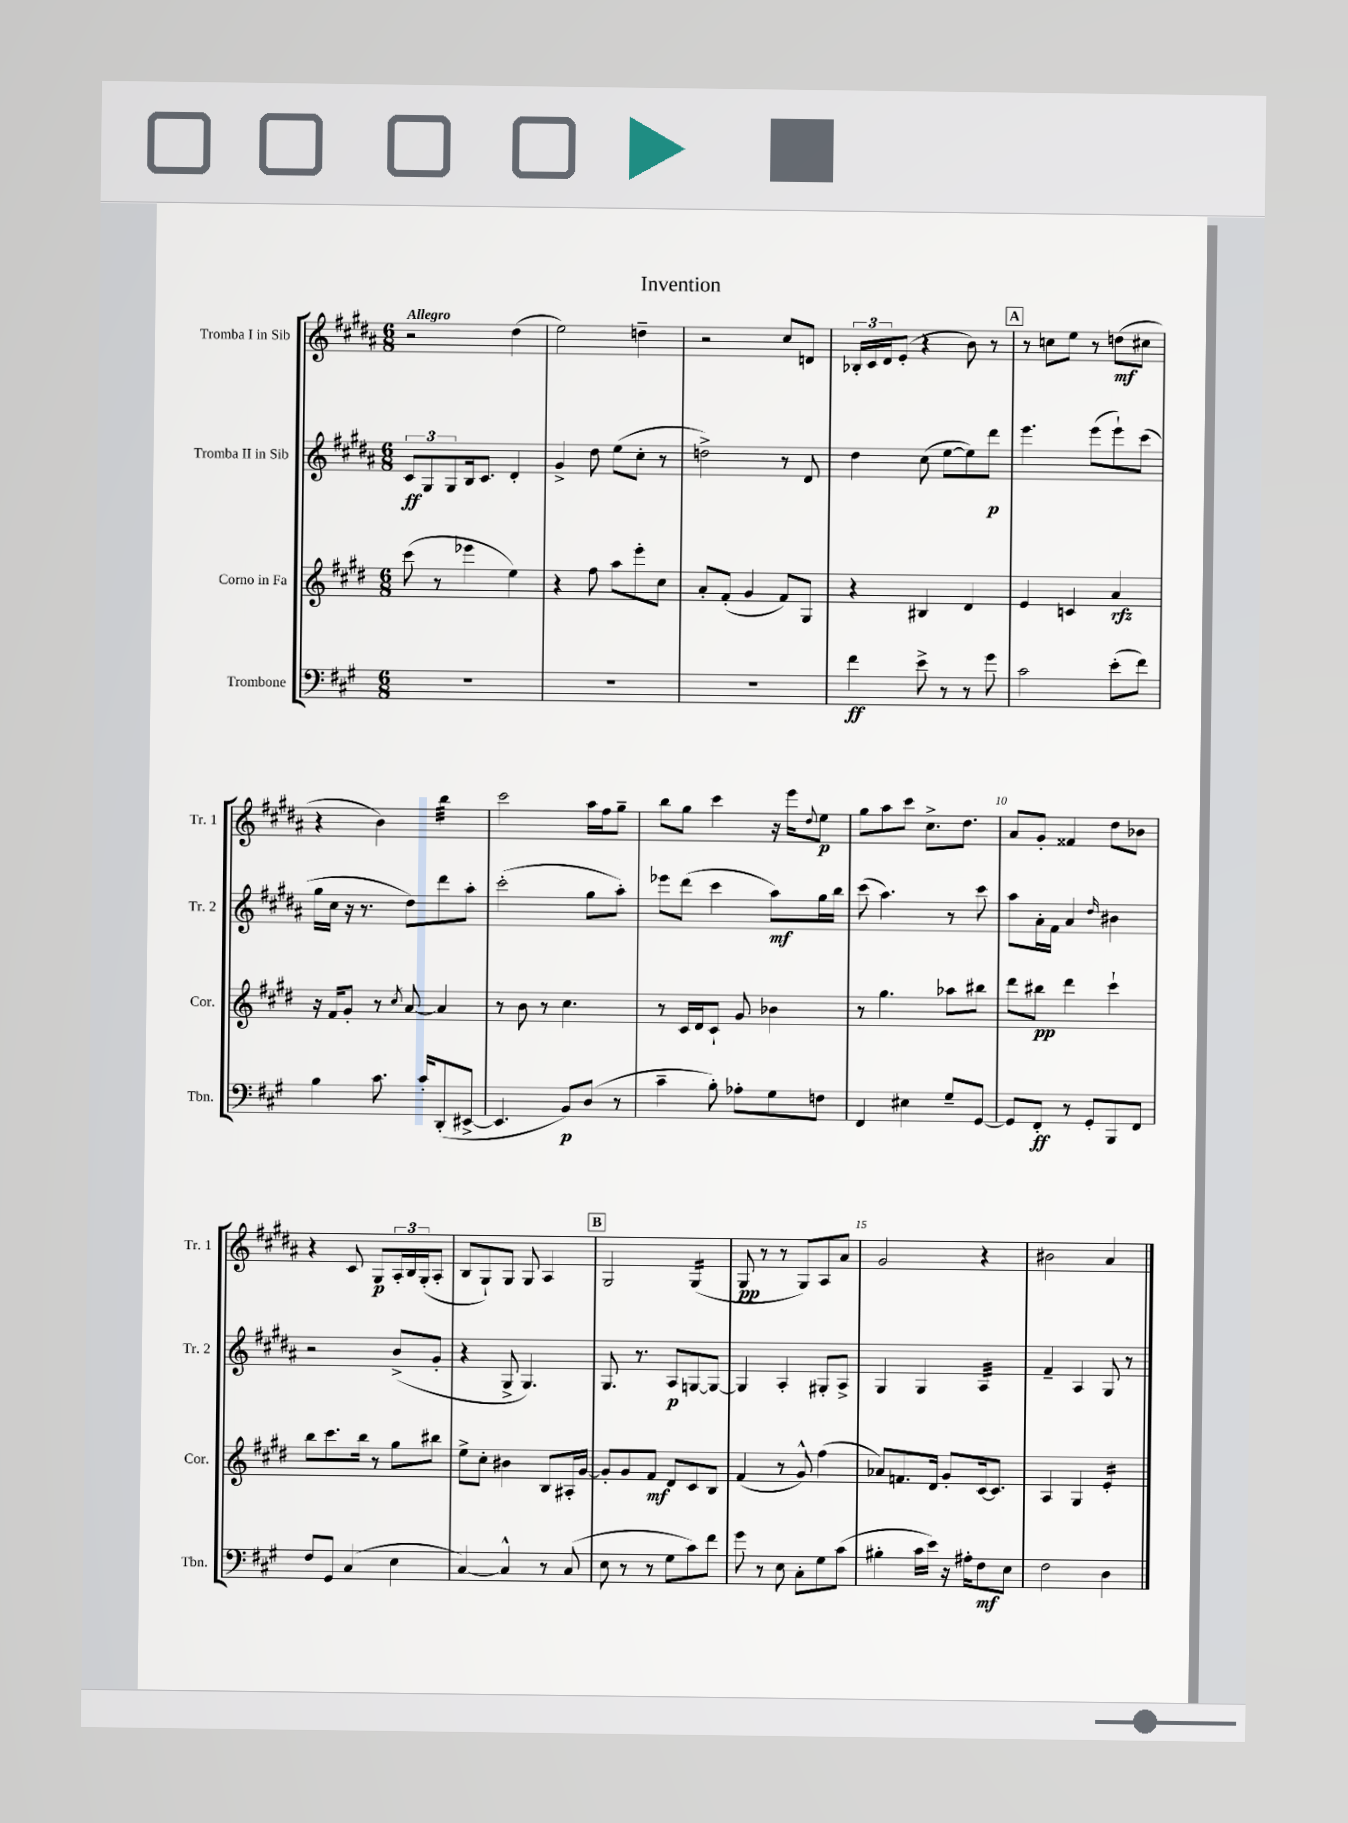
\header { title = "Invention" }
<<
\new StaffGroup <<
\new Staff = "s0" \with { instrumentName = "Tromba I in Sib" shortInstrumentName = "Tr. 1" } {
    \clef treble \key b \major \numericTimeSignature \time 6/8 \tempo "Allegro"
    r2 dis''4( |
    e''2) d''4-- |
    r2 cis''8 d'8 |
    \tuplet 3/2 { bes16-. cis'16 dis'16 } e'8-.( r4 b'8) r8 |
    \mark \markup { \box "A" } r8 c''8 e''8 r8 d''8\mf( cis''8 |
    r4 b'4) b''4:32 |
    cis'''2 ais''16 fis''16 gis''8-- |
    b''8 gis''8 cis'''4 r16 e'''16 \appoggiatura { dis''8 } e''8\p |
    gis''8 ais''8 cis'''8 cis''8.-> dis''8. |
    ais'8 gis'8-. fisis'4 dis''8 bes'8 |
    r4 cis'8 gis8\p \tuplet 3/2 { ais16-. b16 gis16-.( } ais8-. |
    b8 gis8-!) gis8 gis8 ais4 |
    \mark \markup { \box "B" } gis2 gis4:16( |
    gis8\pp r8 r8 gis8) ais8 ais'8 |
    gis'2 r4 |
    bis'2 ais'4 \bar "|." |
}
\new Staff = "s1" \with { instrumentName = "Tromba II in Sib" shortInstrumentName = "Tr. 2" } {
    \clef treble \key b \major \numericTimeSignature \time 6/8
    \tuplet 3/2 { cis'8\ff gis8 gis8 } b16 cis'8. dis'4-. |
    gis'4-> dis''8 e''8( cis''8-. r8 |
    d''2->) r8 dis'8 |
    dis''4 cis''8( e''8~ e''8) dis'''8\p |
    \mark \markup { \box "A" } e'''4. e'''8( e'''8-!) cis'''8( |
    gis''16 cis''16 r16 r8. dis''8) dis'''8 ais''8-. |
    cis'''2-.( gis''8 ais''8-.) |
    ees'''8 dis'''8( cis'''4 ais''8\mf) gis''16 b''16 |
    cis'''8( ais''4.) r8 cis'''8 |
    ais''8 ais'16-. fis'16 ais'4 \grace { dis''16 } bis'4 |
    r2 b'8->( gis'8-. |
    r4 gis8-> gis4.) |
    \mark \markup { \box "B" } gis8. r8. ais8\p g8~ g8~ |
    g4 ais4-. gis8-. ais8-> |
    gis4 gis4 ais4:32 |
    fis'4-- ais4 gis8 r8 \bar "|." |
}
\new Staff = "s2" \with { instrumentName = "Corno in Fa" shortInstrumentName = "Cor." } {
    \clef treble \key e \major \numericTimeSignature \time 6/8
    cis'''8( r8 ees'''4 e''4) |
    r4 fis''8 a''8 e'''8-. cis''8 |
    a'8-. fis'8-.( gis'4 fis'8) gis8 |
    r4 bis4 dis'4 |
    \mark \markup { \box "A" } e'4 c'4 a'4\rfz |
    r16 fis'16 gis'8-. r8 \acciaccatura { cis''8 } a'8~ a'4 |
    r8 b'8 r8 cis''4. |
    r8 cis'16 dis'16 cis'8-! gis'8 bes'4 |
    r8 gis''4. aes''8 bis''8 |
    dis'''8 bis''8\pp dis'''4 cis'''4-! |
    b''8 cis'''8. b''16 r8 gis''8 bis''8 |
    e''8-> cis''8-. bis'4 b8 ais16-. gis'16~ |
    \mark \markup { \box "B" } gis'8-. gis'8 fis'8\mf dis'8 cis'8 b8 |
    fis'4( r8 gis'8-^) fis''4( |
    aes'8) f'8. dis'16 gis'8-. cis'16~ cis'8. |
    a4 gis4 e'4:16-. \bar "|." |
}
\new Staff = "s3" \with { instrumentName = "Trombone" shortInstrumentName = "Tbn." } {
    \clef bass \key a \major \numericTimeSignature \time 6/8
    R2. |
    R2. |
    R2. |
    fis'4\ff e'8-> r8 r8 gis'8 |
    \mark \markup { \box "A" } cis'2 e'8-.( fis'8) |
    b4 cis'8. cis'16-. d,8-.( eis,8~-> |
    eis,4. b,8\p) d8( r8 |
    cis'4-- b8-.) aes8-. gis8 f8 |
    fis,4 eis4 gis8-- gis,8~ |
    gis,8 fis,8-.\ff r8 gis,8-. b,,8 fis,8 |
    fis8 gis,8 cis4( e4 |
    cis4~) cis4-^ r8 cis8( |
    \mark \markup { \box "B" } e8 r8 r8 gis8 cis'8) fis'8 |
    gis'8 r8 e8 cis8-. gis8 cis'8( |
    bis4-. cis'16 e'16) r16 ais16-. fis8\mf e8 |
    fis2 d4 \bar "|." |
}
>>
>>
\layout { \context { \Score \override BarNumber.break-visibility = ##(#f #t #t) barNumberVisibility = #(every-nth-bar-number-visible 5) } }
